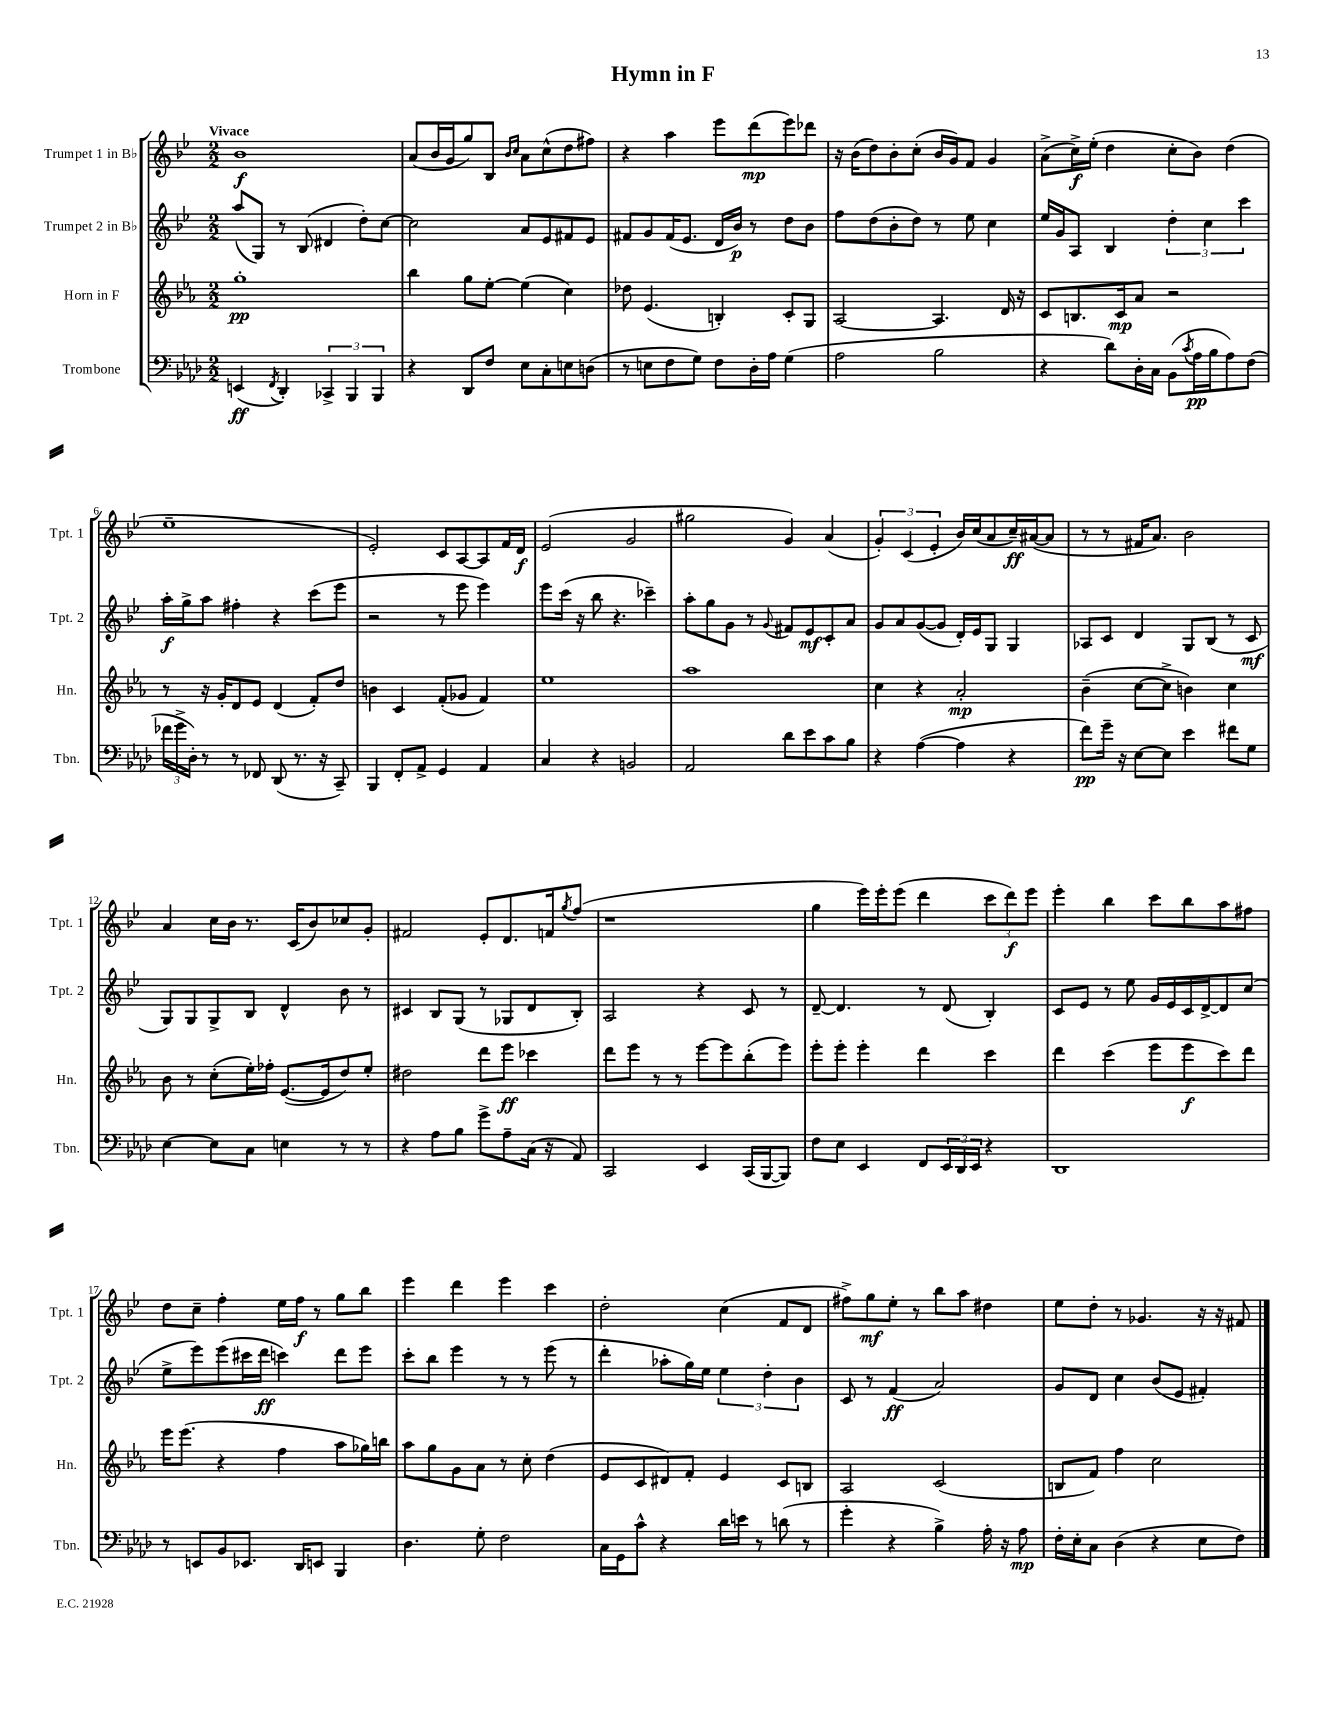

**kern	**dynam	**kern	**dynam	**kern	**dynam	**kern	**dynam
*part4	*part4	*part3	*part3	*part2	*part2	*part1	*part1
*staff4	*staff4	*staff3	*staff3	*staff2	*staff2	*staff1	*staff1
*I"Trombone	*	*I"Horn in F	*	*I"Trumpet 2 in B♭	*	*I"Trumpet 1 in B♭	*
*I'Tbn.	*	*I'Hn.	*	*I'Tpt. 2	*	*I'Tpt. 1	*
*clefF4	*	*clefG2	*	*clefG2	*	*clefG2	*
*k[b-e-a-d-]	*	*k[b-e-a-]	*	*k[b-e-]	*	*k[b-e-]	*
*M2/2	*	*M2/2	*	*M2/2	*	*M2/2	*
=1	=1	=1	=1	=1	=1	=1	=1
!	!	!	!	!	!	!LO:TX:a:B:t=Vivace	!
(4EEn/	ff	1gg'	pp	(8aa/L	.	1b-	f
.	.	.	.	8G/J)	.	.	.
8qFF/	.	.	.	.	.	.	.
4DD-'/)	.	.	.	8r	.	.	.
.	.	.	.	(8B-/	.	.	.
6CC-X^/	.	.	.	4d#X/	.	.	.
6BBB-/	.	.	.	.	.	.	.
.	.	.	.	8dd'\L)	.	.	.
6BBB-/	.	.	.	.	.	.	.
.	.	.	.	[8cc\J	.	.	.
=2	=2	=2	=2	=2	=2	=2	=2
4r	.	4bb-\	.	2cc\]	.	(8a/L	.
.	.	.	.	.	.	16b-/L	.
.	.	.	.	.	.	16g/J	.
8DD-/L	.	8gg\L	.	.	.	8gg/)	.
8F/J	.	[8ee-'\J	.	.	.	8B-/J	.
.	.	.	.	.	.	16qqb-/LL	.
.	.	.	.	.	.	16qqcc/JJ	.
8E-\L	.	(4ee-\]	.	8a/L	.	8a\L	.
8C'\	.	.	.	8e-/	.	(8cc^^\	.
8En\	.	4cc\)	.	8f#X/	.	8dd\	.
(8Dn\J	.	.	.	8e-/J	.	8ff#X\J)	.
=3	=3	=3	=3	=3	=3	=3	=3
8r	.	8dd-X\	.	8f#X/L	.	4r	.
8En\L	.	(4.e-/	.	8g/	.	.	.
8F\	.	.	.	(16f#/K	.	4aa\	.
.	.	.	.	8.e-/J	.	.	.
8G\J)	.	.	.	.	.	.	.
8F\L	.	4Bn'/)	.	16d/LL	.	8eee-\L	.
.	.	.	.	16b-/JJ)	p	.	.
16D-'\L	.	.	.	8r	.	(8ddd\	mp
16A-\JJ	.	.	.	.	.	.	.
(4G\	.	8c'/L	.	8dd\L	.	8eee-\)	.
.	.	8G/J	.	8b-\J	.	8ddd-X\J	.
=4	=4	=4	=4	=4	=4	=4	=4
2A-\	.	[2A-/	.	8ff\L	.	16r	.
.	.	.	.	.	.	(16b-\KL	.
.	.	.	.	(8dd\	.	8dd\)	.
.	.	.	.	8b-'\	.	8b-'\	.
.	.	.	.	8dd\J)	.	(8cc'\J	.
2B-\	.	4.A-/]	.	8r	.	16b-/LL	.
.	.	.	.	.	.	16g/J)	.
.	.	.	.	8ee-\	.	8f/J	.
.	.	.	.	4cc\	.	4g/	.
.	.	16d/	.	.	.	.	.
.	.	16r	.	.	.	.	.
=5	=5	=5	=5	=5	=5	=5	=5
4r	.	8c/L	.	16ee-/LL	.	(8a^\L	.
.	.	.	.	16g/J	.	.	.
.	.	8.Bn/	.	8A/J	.	16cc^\L)	f
.	.	.	.	.	.	(16ee-'\JJ	.
8d-\L)	.	.	.	4B-/	.	4dd\	.
.	.	16c/k	mp	.	.	.	.
16D-'\L	.	8a-/J	.	.	.	.	.
16C\JJ	.	.	.	.	.	.	.
(8BB-\L	.	2r	.	6dd'\	.	8cc'\L	.
8qc/	.	.	.	.	.	.	.
16A-\L	pp	.	.	.	.	8b-\J)	.
.	.	.	.	6cc\	.	.	.
16B-\J	.	.	.	.	.	.	.
8A-\)	.	.	.	.	.	(4dd\	.
.	.	.	.	6ccc\	.	.	.
(8F\J	.	.	.	.	.	.	.
!!LO:LB:g=z
=6	=6	=6	=6	=6	=6	=6	=6
24f-X\LL	.	8r	.	16aa'\LL	f	1ee-~	.
24g^\	.	.	.	.	.	.	.
.	.	.	.	16gg^\J	.	.	.
24D-'\JJ)	.	.	.	.	.	.	.
8r	.	16r	.	8aa\J	.	.	.
.	.	16g'/KL	.	.	.	.	.
8r	.	8d/	.	4ff#X'\	.	.	.
8FF-X/	.	8e-/J	.	.	.	.	.
(8DD-/	.	(4d/	.	4r	.	.	.
8.r	.	.	.	.	.	.	.
.	.	8f'/L)	.	(8ccc\L	.	.	.
16r	.	.	.	.	.	.	.
8CC~/)	.	8dd/J	.	8eee-\J	.	.	.
=7	=7	=7	=7	=7	=7	=7	=7
4BBB-/	.	4bn\	.	2r	.	2e-'/)	.
8FF'/L	.	4c/	.	.	.	.	.
8AA-^/J	.	.	.	.	.	.	.
4GG/	.	(8f'/L	.	8r	.	8c/L	.
.	.	8g-X/J	.	8eee-\	.	[8A/	.
4AA-/	.	4f/)	.	4eee-\)	.	8A/]	.
.	.	.	.	.	.	16f/L	.
.	.	.	.	.	.	16d/JJ	f
=8	=8	=8	=8	=8	=8	=8	=8
4C/	.	1ee-	.	8eee-\L	.	(2e-/	.
.	.	.	.	(16ccc\Jk	.	.	.
.	.	.	.	16r	.	.	.
4r	.	.	.	8bb-\	.	.	.
.	.	.	.	4.r	.	.	.
2BBn/	.	.	.	.	.	2g/	.
.	.	.	.	4ccc-X~\)	.	.	.
=9	=9	=9	=9	=9	=9	=9	=9
2AA-/	.	1aa-	.	8aa'\L	.	2gg#X\	.
.	.	.	.	8gg\	.	.	.
.	.	.	.	8g\J	.	.	.
.	.	.	.	8r	.	.	.
.	.	.	.	8qqg/	.	.	.
8d-\L	.	.	.	8f#X/L	.	4g/)	.
8e-\	.	.	.	8e-/	mf	.	.
8c\	.	.	.	8c'/	.	(4a/	.
8B-\J	.	.	.	8a/J	.	.	.
=10	=10	=10	=10	=10	=10	=10	=10
4r	.	4cc\	.	8g/L	.	6g'/)	.
.	.	.	.	8a/	.	.	.
.	.	.	.	.	.	(6c/	.
([4A-\	.	4r	.	([8g/	.	.	.
.	.	.	.	.	.	6e-'/	.
.	.	.	.	8g/J]	.	.	.
4A-\]	.	2a-'/	mp	16d'/LL)	.	16b-/LL)	.
.	.	.	.	16e-/J	.	(16cc/J	.
.	.	.	.	8G/J	.	8a/	.
4r	.	.	.	4G/	.	16cc~/L)	ff
.	.	.	.	.	.	([16a#X/J	.
.	.	.	.	.	.	8a#/J]	.
=11	=11	=11	=11	=11	=11	=11	=11
8f\L)	pp	(4b-~\	.	8A-X/L	.	8r	.
16g~\Jk	.	.	.	8c/J	.	8r	.
16r	.	.	.	.	.	.	.
[8E-\L	.	[8cc\L	.	4d/	.	16f#X/KL	.
.	.	.	.	.	.	8.a/J)	.
8E-\J]	.	8cc^\J]	.	.	.	.	.
4e-\	.	4bn\)	.	8G/L	.	2b-\	.
.	.	.	.	(8B-/J	.	.	.
8f#X\L	.	4cc\	.	8r	.	.	.
8G\J	.	.	.	8c/	mf	.	.
!!LO:LB:g=z
=12	=12	=12	=12	=12	=12	=12	=12
[4E-\	.	8b-\	.	8G/L)	.	4a/	.
.	.	8r	.	8G/	.	.	.
8E-\L]	.	(8cc'\L	.	8G^/	.	16cc\LL	.
.	.	.	.	.	.	16b-\JJ	.
8C\J	.	16ee-'\L)	.	8B-/J	.	8.r	.
.	.	16ff-X'\JJ	.	.	.	.	.
4En\	.	([8.e-/L	.	4d^^/	.	.	.
.	.	.	.	.	.	(16c/KL	.
.	.	.	.	.	.	8b-/)	.
.	.	16e-/k]	.	.	.	.	.
8r	.	8dd/)	.	8b-\	.	8cc-X/	.
8r	.	8ee-'/J	.	8r	.	8g'/J	.
=13	=13	=13	=13	=13	=13	=13	=13
4r	.	2dd#X\	.	4c#X/	.	2f#X/	.
8A-\L	.	.	.	8B-/L	.	.	.
8B-\J	.	.	.	(8G/J	.	.	.
8g^\L	.	8ddd\L	.	8r	.	8e-'/L	.
8A-~\	.	8eee-\J	ff	8G-X/L	.	8.d/	.
(16C\Jk	.	4ccc-X\	.	8d/	.	.	.
16r	.	.	.	.	.	16fn/k	.
.	.	.	.	.	.	8qgg/	.
8AA-/)	.	.	.	8B-'/J)	.	(8ff/J	.
=14	=14	=14	=14	=14	=14	=14	=14
2CC/	.	8ddd\L	.	2A/	.	1r	.
.	.	8eee-\J	.	.	.	.	.
.	.	8r	.	.	.	.	.
.	.	8r	.	.	.	.	.
4EE-/	.	[8eee-\L	.	4r	.	.	.
.	.	8eee-\]	.	.	.	.	.
(16CC/LL	.	(8bb-'\	.	8c/	.	.	.
[16BBB-/J	.	.	.	.	.	.	.
8BBB-/J])	.	8eee-\J)	.	8r	.	.	.
=15	=15	=15	=15	=15	=15	=15	=15
8F\L	.	8eee-'\L	.	[8d~/	.	4gg\	.
8E-\J	.	8eee-'\J	.	4.d/]	.	.	.
4EE-/	.	4eee-'\	.	.	.	16eee-\LL)	.
.	.	.	.	.	.	16eee-'\J	.
.	.	.	.	.	.	(8eee-\J	.
8FF/L	.	4ddd\	.	8r	.	4ddd\	.
24EE-/L	.	.	.	(8d/	.	.	.
24DD-/	.	.	.	.	.	.	.
24EE-/JJ	.	.	.	.	.	.	.
4r	.	4ccc\	.	4B-'/)	.	12ccc\L	.
.	.	.	.	.	.	12ddd\)	f
.	.	.	.	.	.	12eee-\J	.
=16	=16	=16	=16	=16	=16	=16	=16
1DD-	.	4ddd\	.	8c/L	.	4eee-'\	.
.	.	.	.	8e-/J	.	.	.
.	.	(4ccc\	.	8r	.	4bb-\	.
.	.	.	.	8ee-\	.	.	.
.	.	8eee-\L	.	16g/LL	.	8ccc\L	.
.	.	.	.	16e-/	.	.	.
.	.	8eee-\	f	16c/	.	8bb-\	.
.	.	.	.	[16d^/J	.	.	.
.	.	8ccc\)	.	8d/]	.	8aa\	.
.	.	8ddd\J	.	(8cc/J	.	8ff#X\J	.
!!LO:LB:g=z
=17	=17	=17	=17	=17	=17	=17	=17
8r	.	16eee-\KL	.	8ee-^\L	.	8dd\L	.
.	.	(8.eee-\J	.	.	.	.	.
8EEn/L	.	.	.	8eee-\)	.	8cc~\J	.
8BB-/	.	4r	.	(8eee-\	.	4ff'\	.
8.EE-X/J	.	.	.	16ccc#X\L	.	.	.
.	.	.	.	16ddd\JJ	ff	.	.
.	.	4ff\	.	4cccn\)	.	16ee-\LL	.
16DD-/KL	.	.	.	.	.	16ff\JJ	f
8EEn/J	.	.	.	.	.	8r	.
4BBB-/	.	8aa-\L	.	8ddd\L	.	8gg\L	.
.	.	16gg-X\L)	.	8eee-\J	.	8bb-\J	.
.	.	16bbn\JJ	.	.	.	.	.
=18	=18	=18	=18	=18	=18	=18	=18
4.D-\	.	8aa-\L	.	8ccc'\L	.	4eee-\	.
.	.	8gg\	.	8bb-\J	.	.	.
.	.	8g\	.	4eee-\	.	4ddd\	.
8G'\	.	8a-\J	.	.	.	.	.
2F\	.	8r	.	8r	.	4eee-\	.
.	.	8cc'\	.	8r	.	.	.
.	.	(4dd\	.	(8eee-\	.	4ccc\	.
.	.	.	.	8r	.	.	.
=19	=19	=19	=19	=19	=19	=19	=19
16C\LL	.	8e-/L	.	4ddd'\	.	2dd'\	.
16GG\J	.	.	.	.	.	.	.
8c^^\J	.	8c/	.	.	.	.	.
4r	.	8d#X/)	.	8aa-X'\L	.	.	.
.	.	8f'/J	.	16gg\L)	.	.	.
.	.	.	.	16ee-\JJ	.	.	.
16d-\LL	.	4e-/	.	6ee-\	.	(4cc\	.
16en\JJ	.	.	.	.	.	.	.
8r	.	.	.	.	.	.	.
.	.	.	.	6dd'\	.	.	.
(8dn\	.	8c/L	.	.	.	8f/L	.
.	.	.	.	6b-\	.	.	.
8r	.	8Bn/J	.	.	.	8d/J	.
=20	=20	=20	=20	=20	=20	=20	=20
4g'\	.	2A-/	.	8c/	.	8ff#X^\L)	.
.	.	.	.	8r	.	8gg\	mf
4r	.	.	.	(4f/	ff	8ee-'\J	.
.	.	.	.	.	.	8r	.
4B-^\)	.	(2c/	.	2a/)	.	8bb-\L	.
.	.	.	.	.	.	8aa\J	.
16A-'\	.	.	.	.	.	4dd#X\	.
16r	.	.	.	.	.	.	.
8A-\	mp	.	.	.	.	.	.
=21	=21	=21	=21	=21	=21	=21	=21
16F'\LL	.	8Bn/L	.	8g/L	.	8ee-\L	.
16E-'\J	.	.	.	.	.	.	.
8C\J	.	8f/J)	.	8d/J	.	8dd'\J	.
(4D-\	.	4ff\	.	4cc\	.	8r	.
.	.	.	.	.	.	4.g-X/	.
4r	.	2cc\	.	(8b-/L	.	.	.
.	.	.	.	8e-/J	.	.	.
8E-\L	.	.	.	4f#X'/)	.	16r	.
.	.	.	.	.	.	16r	.
8F\J)	.	.	.	.	.	8f#X/	.
==	==	==	==	==	==	==	==
*-	*-	*-	*-	*-	*-	*-	*-
